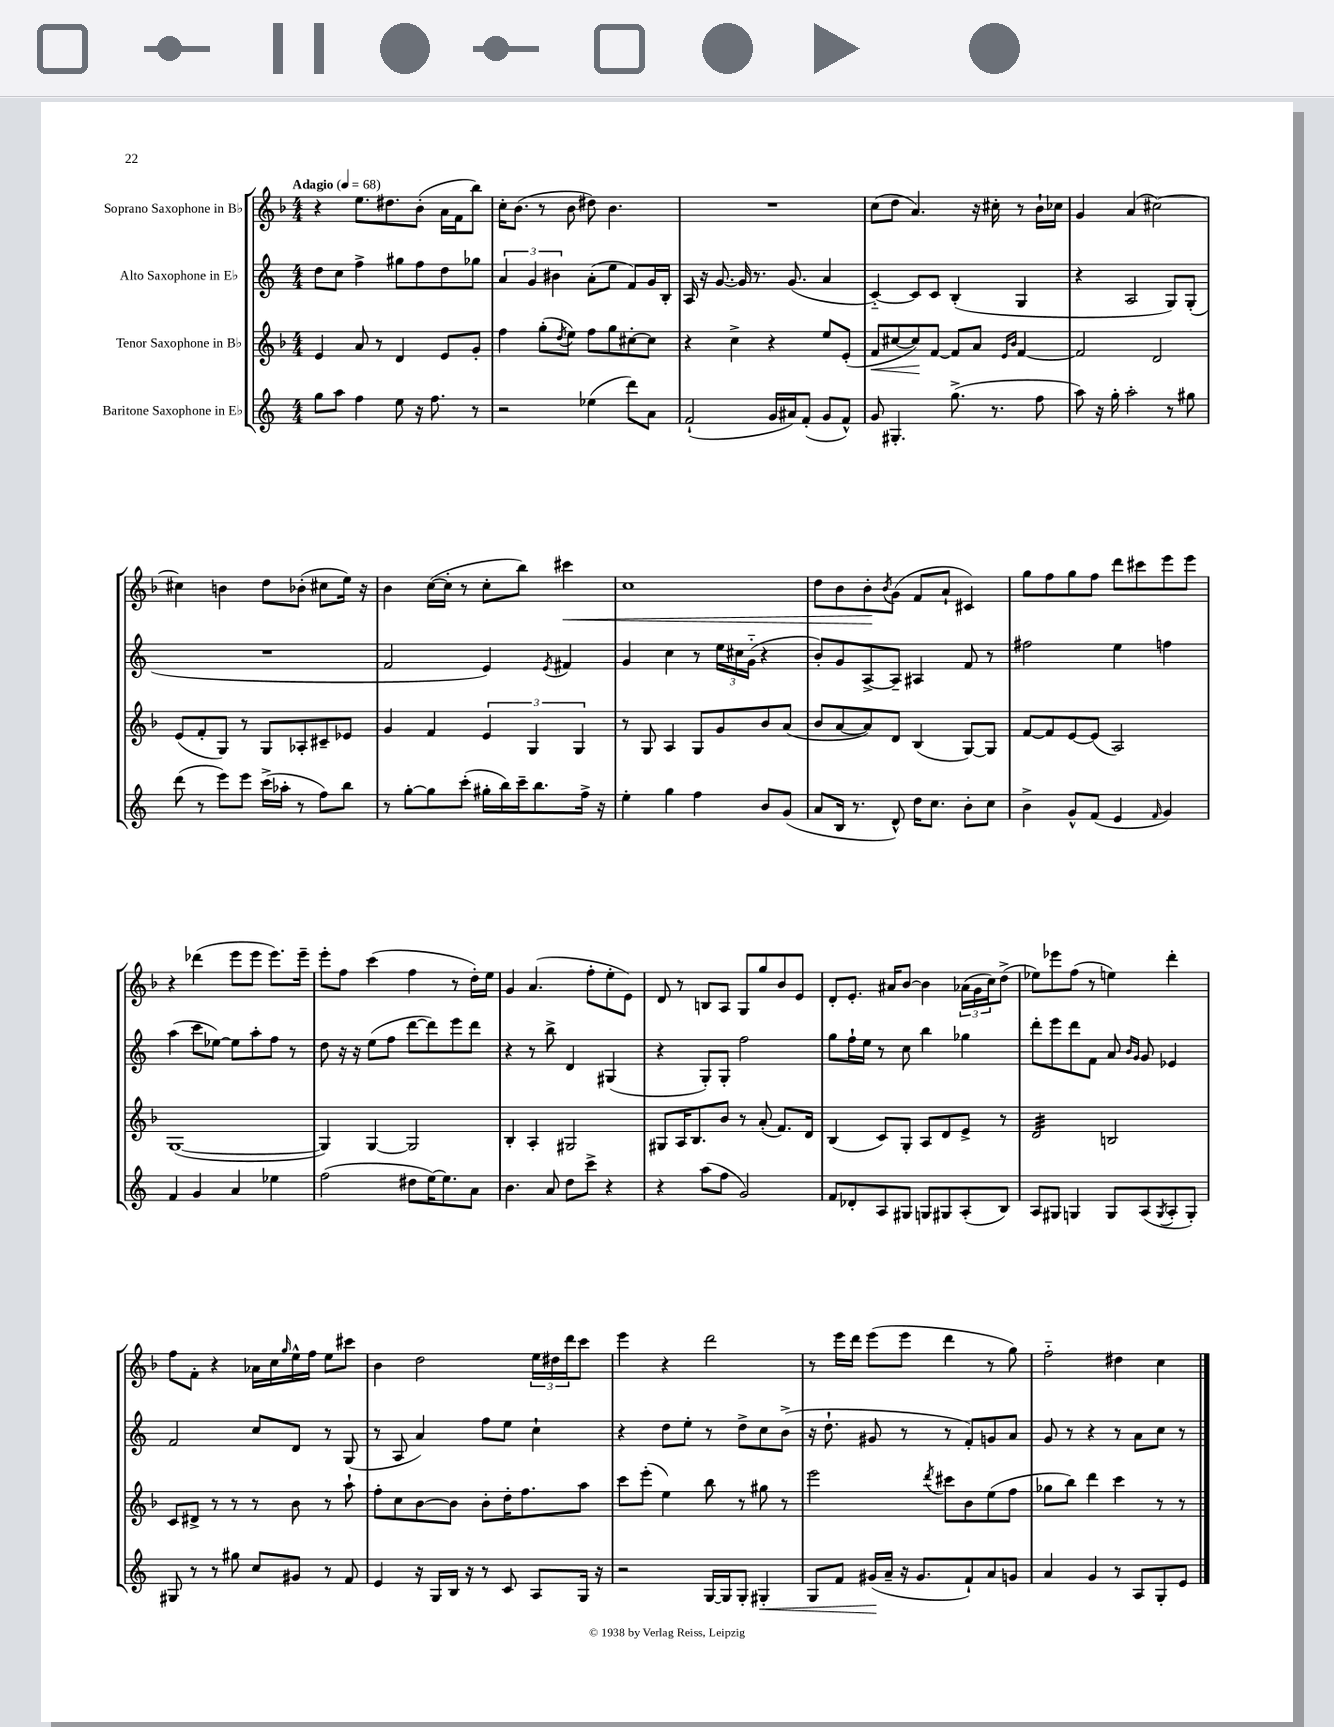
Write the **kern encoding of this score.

**kern	**kern	**kern	**kern
*staff4	*staff3	*staff2	*staff1
*clefG2	*clefG2	*clefG2	*clefG2
*k[]	*k[b-]	*k[]	*k[b-]
*M4/4	*M4/4	*M4/4	*M4/4
*MM68	*MM68	*MM68	*MM68
8gg\L	4e/	8dd\L	4r
8aa\J	.	8cc\J	.
4ff\	8a/	4ff^\	8.ee\L
.	8r	.	.
.	.	.	8.dd#\
8ee\	4d/	8gg#\L	.
16r	.	8ff\	(8b-'\J
8.ff\	.	.	.
.	8e/L	8dd\	16a\LL
.	.	.	16f\J
8r	8g'/J	8gg-\J	8bb-\J)
=	=	=	=
2r	4ff\	6a/	16cc'\LK
.	.	.	(8.b-\J
.	.	6g/	.
.	(8gg'\L	.	8r
.	.	6b#\	.
.	8qdd/	.	.
.	8ee\J)	.	8b-\
(4ee-\	8ff\L	(8a'\L	8dd#\)
.	8gg\	8ee\J	4.b-\
8ddd\L)	[8cc#'\	8f/L)	.
8a\J	8cc#\]J	16g/L	.
.	.	16B'/JJ	.
=	=	=	=
(2f`/	4r	16A/	1r
.	.	16r	.
.	.	[8.g/	.
.	4cc^\	.	.
.	.	16g/]	.
.	.	8.r	.
16g/LL	4r	.	.
16a#/J)	.	(8.g/	.
(8f'/J	.	.	.
8g/L	8ee/L	4a/	.
8f^^/J)	(8e'/J	.	.
=	=	=	=
8g/	8f/L	[4c'~/)	(8cc\L
4.G#'/	[8cc#/	.	8dd\J
.	8cc#/])	8c/]L	4.a/)
.	[8f/J	8c/J	.
(8.gg^\	8f/]L	(4B'/	.
.	8a/J	.	16r
8.r	.	.	16cc#'\
.	16qqe/LL	.	.
.	16qqb-/JJ	.	.
.	[4f/	4G/	8r
8ff\	.	.	16b-`\LL
.	.	.	16cc-\JJ
=	=	=	=
8aa\)	2f/]	4r	4g/
16r	.	.	.
16gg'\	.	.	.
2aa'\	.	2A/	(4a/
.	2d/	.	[2cc#\)
8r	.	8G/L)	.
8gg#\	.	(8G'/J	.
=	=	=	=
(8ddd\	(8e/L	1r	4cc#\]
8r	8f'/	.	.
8eee\L)	8G/J)	.	4b\
8eee\J	8r	.	.
(16ccc^\LL	8G/L	.	8dd\L
16aa-'\JJ	.	.	.
8r	8A-'/	.	(8b-'\J
8ff\L)	8c#~/	.	8cc#\L
8bb\J	8e-/J	.	16ee\Jk)
.	.	.	16r
=	=	=	=
8r	4g/	2f/	4b-\
[8gg'\L	.	.	.
8gg\]	4f/	.	([16cc\LL
.	.	.	16cc'\]JJ
(8ccc'\J	.	.	8r
16gg#'\LL	6e/	4e/)	8cc'\L
16bb\)	.	.	.
16ccc~\J	.	.	8bb-\J)
.	6G/	.	.
8.bb\	.	.	.
.	.	8qe/	.
.	.	4f#/	4ccc#\
.	6G/	.	.
16ff^\Jk	.	.	.
16r	.	.	.
=	=	=	=
4ee'\	8r	4g/	1cc
.	8G/	.	.
4gg\	4A/	4cc\	.
4ff\	8G/L	8r	.
.	8g/	24ee\LL	.
.	.	24cc#\	.
.	.	(24g'~\JJ	.
8b/L	8b-/	4r	.
(8g/J	(8a/J	.	.
=	=	=	=
8a/L	8b-/L	8b'/L)	8dd\L
16B/Jk	[8a/	8g/	8b-\
8.r	.	.	.
.	8a/])	[8A^/	8b-'\
.	.	.	8qb-/
8d^^/)	8d/J	8A~/]J	(8g\J
16dd\LK	(4B-/	4A#/	8f/L
8.cc\J	.	.	.
.	.	.	8a`/J
8b'\L	[8G/L)	8f/	4c#/)
8cc\J	8G/]J	8r	.
=	=	=	=
4b^\	[8f/L	2ff#\	8gg\L
.	8f/]	.	8ff\
8g^^/L	[8e/	.	8gg\
(8f/J	(8e/]J	.	8ff\J
4e/	2A/)	4ee\	8ddd\L
.	.	.	8ccc#\
16qqf/	.	.	.
4g/)	.	4ff\	8eee\
.	.	.	8eee\J
=	=	=	=
4f/	([1G	(4aa\	4r
4g/	.	8ccc\L	(4ddd-\
.	.	[8ee-\J)	.
4a/	.	8ee-\]L	8eee\L
.	.	8aa'\	8eee\J
4ee-\	.	8ff\J	8.eee\L)
.	.	8r	.
.	.	.	16eee~\Jk
=	=	=	=
(2ff\	4G/])	8dd\	8eee'\L
.	.	16r	8ff\J
.	.	16r	.
.	[4G/	(8ee\L	(4ccc\
.	.	8ff\J	.
8dd#\L	2G/]	[8ddd\L	4ff\
[16ee\K)	.	8ddd\])	.
8.ee\]	.	.	.
.	.	8eee\	8r
8a\J	.	8ddd\J	16dd'\LL)
.	.	.	16ee\JJ
=	=	=	=
4.b\	4B-'/	4r	4g/
.	4A'/	8r	(4.a/
8a/	.	8bb^\	.
8dd\L	2G#/	4d/	.
8ccc^\J	.	.	8ff'\L
4r	.	(4G#/	8ee'\
.	.	.	8e\J)
=	=	=	=
4r	8G#/L	4r	8d/
.	16A/K	.	8r
.	8.B-/	.	.
(8aa\L	.	8G'/L)	8B/L
8ff\J	8b-/J	8G'/J	8A/J
2g/)	8r	2ff\	8G/L
.	(8a'/	.	8gg/
.	8.f/L)	.	8b-/
.	.	.	8e/J
.	16d/Jk	.	.
=	=	=	=
8f/L	(4B-/	8gg\L	8d'/L
8d-'/	.	16ff`\L	8.e'/J
.	.	16ee\JJ	.
8A/	8c/L)	8r	.
.	.	.	16a#/LK
8G#/J	8G'/J	8cc\	[8b-/J
8G/L	8A/L	4bb\	4b-\]
8G#/	8d/	.	.
(8A'/	8e^/J	4gg-\	(24a-\LL
.	.	.	24g\
.	.	.	24cc\J)
8B/J)	8r	.	(8dd^\J
=	=	=	=
8A/L	2d/	8ddd'\L	8ee-\L)
8G#/J	.	8eee\	8eee-\
4G/	.	8ddd\	(8ff\J
.	.	8f\J	8r
8G/L	2B/	8a/	4ee\)
.	.	16qqb/LL	.
.	.	16qqg/JJ	.
(8A/	.	8g/	.
8qG/	.	.	.
8A'/	.	4e-/	4ddd'\
8G'/J)	.	.	.
=	=	=	=
8G#/	8c/L	2f/	8ff\L
8r	8d#^/J	.	8f'\J
8r	8r	.	4r
8gg#\	8r	.	.
8cc/L	8r	8cc/L	16a-\LL
.	.	.	16cc\
.	.	.	16qqgg/
8g#/J	8b-\	8d/J	16ee^^\
.	.	.	16ff\JJ
8r	8r	8r	8ee\L
8f/	8aa`\	(8G/	8ccc#\J
=	=	=	=
4e/	8ff'\L	8r	4b-\
.	8cc\	8A/	.
16r	[8b-\	4a/)	2dd\
16G/LL	.	.	.
16B/JJ	8b-\]J	.	.
16r	.	.	.
8r	8b-'\L	8ff\L	.
8c/	16dd'\K	8ee\J	.
.	8.ff\	.	.
8A/L	.	4cc`\	24ee\LL
.	.	.	24dd#\
.	.	.	24ddd\J
16G/Jk	8aa\J	.	8ccc\J
16r	.	.	.
=	=	=	=
2r	8ccc\L	4r	4eee\
.	(8eee'\J	.	.
.	4ee\)	8dd\L	4r
.	.	8ee'\J	.
[16G/LL	8bb-\	8r	2ddd\
16G/]J	.	.	.
8G'/J	8r	8dd^\L	.
4G#'/	8gg#\	8cc\	.
.	8r	(8b^\J	.
=	=	=	=
8G/L	2eee\	16r	8r
.	.	8.dd`\	.
8f/J	.	.	16eee\LL
.	.	.	16ddd\JJ
(16g#/LL	.	8g#/	(8eee\L
16a~/JJ	.	.	.
16r	.	8r	8eee\J
8.g#/L	.	.	.
.	8qddd/	.	.
.	8ccc#\L	8r	4ddd\
8f`/)	8b-\	8f'/L)	.
8a/	(8ee\	8g/	8r
8g/J	8ff\J	8a/J	8gg\)
=	=	=	=
4a/	8gg-\L	8g/	2ff'~\
.	8bb-\J)	8r	.
4g/	4ddd\	4r	.
8r	4ccc\	8r	4dd#\
8A/L	.	8a\L	.
8G'/	8r	8cc\J	4cc\
8e/J	8r	8r	.
==	==	==	==
*-	*-	*-	*-
